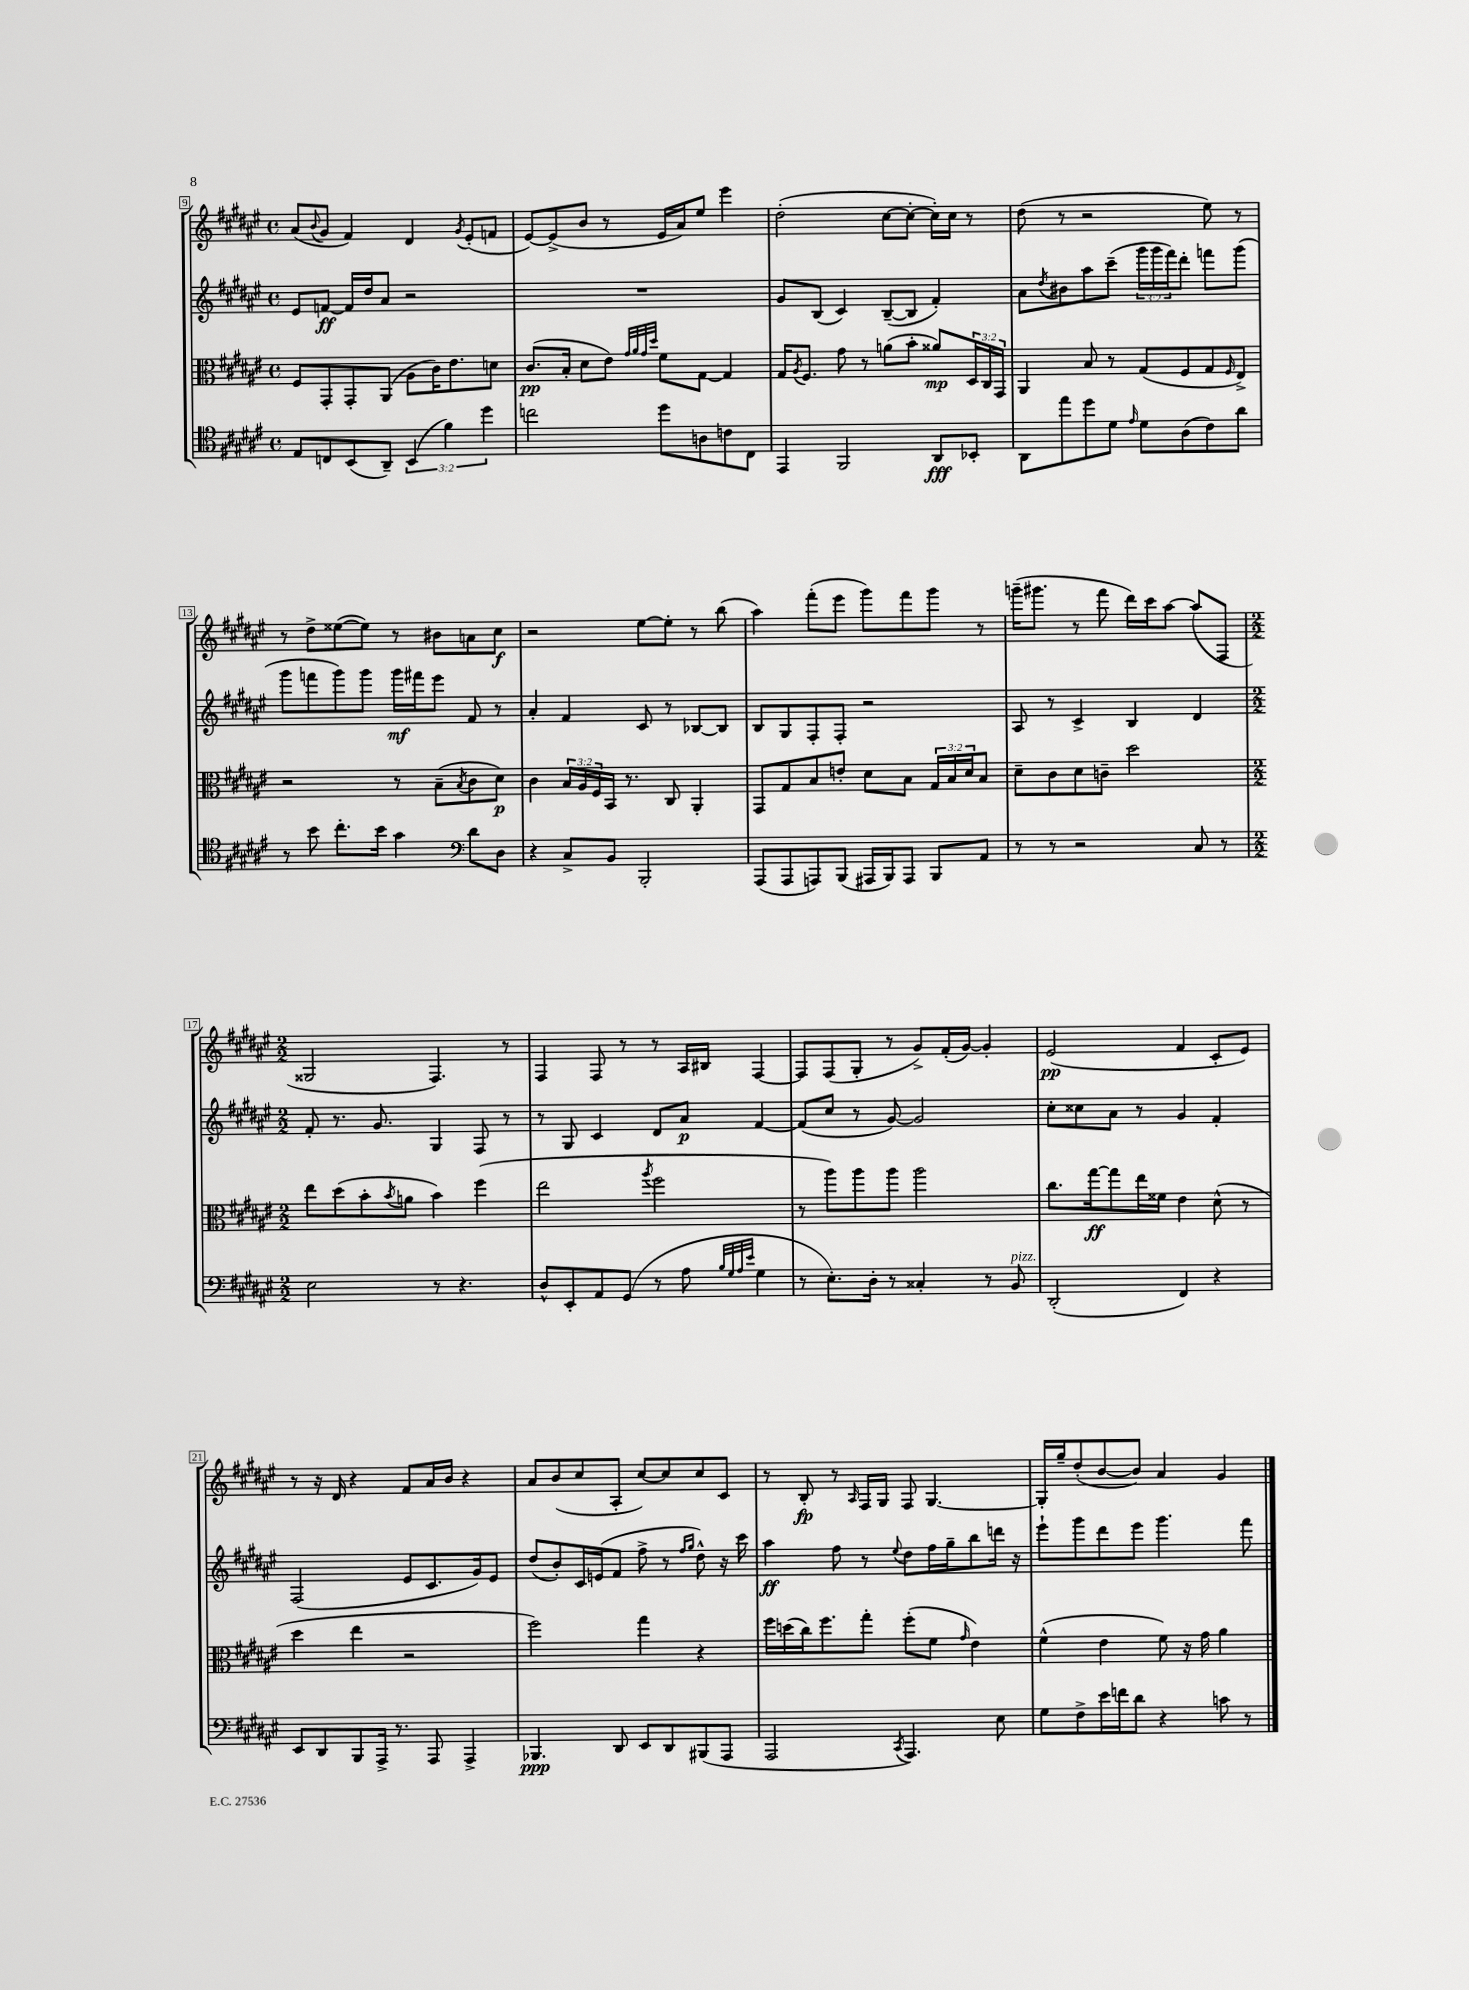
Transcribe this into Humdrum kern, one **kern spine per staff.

**kern	**dynam	**kern	**dynam	**kern	**dynam	**kern	**dynam
*part4	*part4	*part3	*part3	*part2	*part2	*part1	*part1
*staff4	*staff4	*staff3	*staff3	*staff2	*staff2	*staff1	*staff1
*clefC4	*	*clefC3	*	*clefG2	*	*clefG2	*
*k[f#c#g#d#a#e#]	*	*k[f#c#g#d#a#e#]	*	*k[f#c#g#d#a#e#]	*	*k[f#c#g#d#a#e#]	*
*M4/4	*	*M4/4	*	*M4/4	*	*M4/4	*
*met(c)	*	*met(c)	*	*met(c)	*	*met(c)	*
=9	=9	=9	=9	=9	=9	=9	=9
8E#/L	.	8F#/L	.	8e#/L	.	(8a#/L	.
.	.	.	.	.	.	8qqb/	.
8Cn/	.	8GG#'/	.	[8fn/J	ff	8g#/J	.
(8BB/	.	8GG#'/	.	16f/LL]	.	4f#/)	.
.	.	.	.	16dd#/J	.	.	.
8AA#~/J)	.	(8AA#/J	.	8a#/J	.	.	.
(6BB/	.	8A#\L	.	2r	.	4d#/	.
.	.	16c#\K)	.	.	.	.	.
6f#\)	.	.	.	.	.	.	.
.	.	8.e#\	.	.	.	.	.
.	.	.	.	.	.	8qg#/	.
.	.	.	.	.	.	(8e#'/L	.
6dd#\	.	.	.	.	.	.	.
.	.	8dn\J	.	.	.	8fn/J	.
=10	=10	=10	=10	=10	=10	=10	=10
2ccn\	.	(8.c#/L	pp	1r	.	[8e#/L)	.
.	.	.	.	.	.	(8e#^/]	.
.	.	16B'/Jk	.	.	.	.	.
.	.	8d#\L	.	.	.	8b/J	.
.	.	8e#\J)	.	.	.	8r	.
.	.	32qqg#/LLL	.	.	.	.	.
.	.	32qqa#/	.	.	.	.	.
.	.	32qqg#/	.	.	.	.	.
.	.	32qqdd#/JJJ	.	.	.	.	.
8dd#\L	.	8f#\L	.	.	.	16e#/LL	.
.	.	.	.	.	.	16a#/J)	.
8An\	.	[8G#\J	.	.	.	8ee#/J	.
8cn\	.	4G#/]	.	.	.	4eee#\	.
8C#\J	.	.	.	.	.	.	.
=11	=11	=11	=11	=11	=11	=11	=11
4EE#/	.	16G#/KL	.	8g#/L	.	(2dd#'\	.
.	.	8qA#/	.	.	.	.	.
.	.	8.F#/J	.	.	.	.	.
.	.	.	.	(8B/J	.	.	.
2FF#/	.	8g#\	.	4c#/)	.	.	.
.	.	8r	.	.	.	.	.
.	.	(8an\L	.	([8B~/L	.	[8cc#\L	.
.	.	8b'\J	.	8B/J]	.	8cc#'\J_	.
8AA#/L	fff	8a##X/L)	mp	4f#'/)	.	16cc#'\LL])	.
.	.	.	.	.	.	16cc#\JJ	.
8BB-X'/J	.	24D#/L	.	.	.	8r	.
.	.	24C#/	.	.	.	.	.
.	.	24GG#/JJ	.	.	.	.	.
=12	=12	=12	=12	=12	=12	=12	=12
8AA#\L	.	4AA#/	.	8a#\L	.	(8dd#\	.
.	.	.	.	8qdd#/	.	.	.
8ee#\	.	.	.	8b#X\	.	8r	.
8dd#\	.	8B/	.	8aa#\	.	2r	.
8d#\J	.	8r	.	(8ccc#~\J	.	.	.
16qqe#/	.	.	.	.	.	.	.
8d#\L	.	(8G#/L	.	24ggg#\LL	.	.	.
.	.	.	.	24ggg#\	.	.	.
.	.	.	.	24fff#\J)	.	.	.
(8A#\	.	8F#/	.	8ddd#'\J	.	.	.
8c#\)	.	8G#/	.	8fffn\L	.	8ee#\)	.
.	.	16qqF#/	.	.	.	.	.
8a#\J	.	8E#^/J)	.	(8ggg#\J	.	8r	.
!!LO:LB:g=z
=13	=13	=13	=13	=13	=13	=13	=13
8r	.	2r	.	8ggg#\L	.	8r	.
8b\	.	.	.	8fffn\	.	8dd#^\L	.
8.cc#'\L	.	.	.	8ggg#\)	.	([8ee##X\	.
.	.	.	.	8ggg#\J	.	8ee##\J])	.
16b\Jk	.	.	.	.	.	.	.
4g#\	.	8r	.	16ggg#\LL	mf	8r	.
.	.	.	.	16fff#X\J	.	.	.
.	.	(8B~\L	.	8eee#\J	.	8b#X\L	.
*clefF4	*	*	*	*	*	*	*
.	.	8qB/	.	.	.	.	.
8d#\L	.	8c#\	.	8f#/	.	8an\	.
8D#\J	.	8d#\J)	p	8r	.	8cc#\J	f
=14	=14	=14	=14	=14	=14	=14	=14
4r	.	4c#\	.	4a#'/	.	2r	.
8C#^/L	.	24B/LL	.	4f#/	.	.	.
.	.	24A#/	.	.	.	.	.
.	.	24F#/	.	.	.	.	.
8BB/J	.	16BB/JJ	.	.	.	.	.
.	.	8.r	.	.	.	.	.
2BBB'/	.	.	.	8c#/	.	[8ee#\L	.
.	.	8C#/	.	8r	.	8ee#'\J]	.
.	.	4AA#'/	.	[8B-X/L	.	8r	.
.	.	.	.	8B-/J]	.	(8bb\	.
=15	=15	=15	=15	=15	=15	=15	=15
(8AAA#/L	.	8GG#/L	.	8B/L	.	4aa#\)	.
8AAA#/	.	8G#/	.	8G#/	.	.	.
8AAAn/)	.	8B/	.	8F#'/	.	(8fff#'\L	.
(8BBB/J	.	8en'/J	.	8F#'/J	.	8eee#\J	.
16AAA#X/LL	.	8d#\L	.	2r	.	8ggg#\L)	.
16BBB/J)	.	.	.	.	.	.	.
8AAA#/J	.	8B\J	.	.	.	8fff#\	.
8BBB/L	.	24G#/LL	.	.	.	8ggg#\J	.
.	.	24B/	.	.	.	.	.
.	.	24d#/J	.	.	.	.	.
8AA#/J	.	8B/J	.	.	.	8r	.
=16	=16	=16	=16	=16	=16	=16	=16
8r	.	8d#~\L	.	8A#/	.	(16gggn~\KL	.
.	.	.	.	.	.	8.ggg#X\J	.
8r	.	8c#\	.	8r	.	.	.
2r	.	8d#\	.	4c#^/	.	8r	.
.	.	8cn~\J	.	.	.	8fff#\	.
.	.	2dd#\	.	4B/	.	16ddd#\LL)	.
.	.	.	.	.	.	16ccc#\J	.
.	.	.	.	.	.	[8aa#\J	.
8C#/	.	.	.	4d#/	.	(8aa#/L]	.
8r	.	.	.	.	.	8F#/J	.
!!LO:LB:g=z
=17	=17	=17	=17	=17	=17	=17	=17
*M2/2	*	*M2/2	*	*M2/2	*	*M2/2	*
2E#\	.	8ee#\L	.	8f#'/	.	2G##X/	.
.	.	(8dd#\	.	8.r	.	.	.
.	.	8b'\	.	.	.	.	.
.	.	.	.	8.g#/	.	.	.
.	.	8qb/	.	.	.	.	.
.	.	8an\J	.	.	.	.	.
8r	.	4b\)	.	4G#/	.	4.F#/)	.
4.r	.	.	.	.	.	.	.
.	.	(4ff#\	.	8F#/	.	.	.
.	.	.	.	8r	.	8r	.
=18	=18	=18	=18	=18	=18	=18	=18
8D#^^/L	.	2ee#\	.	8r	.	4F#/	.
8EE#'/	.	.	.	8G#/	.	.	.
8AA#/	.	.	.	4c#/	.	8F#/	.
(8GG#/J	.	.	.	.	.	8r	.
.	.	8qaa#/	.	.	.	.	.
8r	.	2ff#\	.	8d#/L	.	8r	.
8A#\	.	.	.	8a#/J	p	16A#/LL	.
.	.	.	.	.	.	16B#X/JJ	.
32qqB/LLL	.	.	.	.	.	.	.
32qqG#/	.	.	.	.	.	.	.
32qqA#/	.	.	.	.	.	.	.
32qqe#/JJJ	.	.	.	.	.	.	.
4G#\	.	.	.	[4f#/	.	[4F#/	.
=19	=19	=19	=19	=19	=19	=19	=19
8r	.	8r	.	(8f#/L]	.	8F#/L]	.
8.E#'\L)	.	8aa#\L)	.	8cc#/J	.	(8F#/	.
.	.	8aa#\	.	8r	.	8G#'/J	.
16D#'\Jk	.	.	.	.	.	.	.
8r	.	8aa#\J	.	[8g#/)	.	8r	.
4C##X'/	.	2aa#\	.	2g#/]	.	8g#^/L)	.
.	.	.	.	.	.	(16f#'/L	.
.	.	.	.	.	.	[16g#/JJ)	.
8r	.	.	.	.	.	4g#'/]	.
!LO:TX:a:i:t=pizz.	!	!	!	!	!	!	!
8BB/	.	.	.	.	.	.	.
=20	=20	=20	=20	=20	=20	=20	=20
(2DD#'/	.	8.cc#\L	.	8cc#'\L	.	(2e#/	pp
.	.	.	.	8cc##X\	.	.	.
.	.	[16gg#\k	ff	.	.	.	.
.	.	8gg#\]	.	8a#\J	.	.	.
.	.	16ee#\L	.	8r	.	.	.
.	.	16f##X\JJ	.	.	.	.	.
4FF#/)	.	4e#\	.	4g#/	.	4f#/	.
4r	.	(8d#^^\	.	4f#'/	.	8c#'/L	.
.	.	8r	.	.	.	8e#/J)	.
!!LO:LB:g=z
=21	=21	=21	=21	=21	=21	=21	=21
8EE#/L	.	4dd#\	.	(2F#/	.	8r	.
8DD#/	.	.	.	.	.	16r	.
.	.	.	.	.	.	16d#/	.
8BBB/	.	4ee#\	.	.	.	4r	.
16AAA#^/Jk	.	.	.	.	.	.	.
8.r	.	.	.	.	.	.	.
.	.	2r	.	8e#/L	.	8f#/L	.
8AAA#/	.	.	.	8.c#/	.	16a#/L	.
.	.	.	.	.	.	16b/JJ	.
4AAA#^/	.	.	.	.	.	4r	.
.	.	.	.	16g#/k)	.	.	.
.	.	.	.	8e#/J	.	.	.
=22	=22	=22	=22	=22	=22	=22	=22
4.BBB-X/	ppp	2ff#\)	.	(8dd#/L	.	8a#/L	.
.	.	.	.	8b'/)	.	(8b/	.
.	.	.	.	16c#/L	.	8cc#/	.
.	.	.	.	(16en/J	.	.	.
8DD#/	.	.	.	8f#/J	.	8A#'/J	.
8EE#/L	.	4gg#\	.	8ff#^\	.	[8cc#/L)	.
8DD#/	.	.	.	8r	.	8cc#/]	.
.	.	.	.	16qqff#/LL	.	.	.
.	.	.	.	16qqgg#/JJ	.	.	.
(8BBB#X/	.	4r	.	8dd#^^\)	.	8cc#/	.
8AAA#/J	.	.	.	16r	.	8c#/J	.
.	.	.	.	16ccc#\	.	.	.
=23	=23	=23	=23	=23	=23	=23	=23
2AAA#/	.	16ff#\LL	.	4aa#\	ff	8r	.
.	.	(16ddn\	.	.	.	.	.
.	.	16cc#\J)	.	.	.	8B'/	fp
.	.	8.ff#\	.	.	.	.	.
.	.	.	.	8ff#\	.	8r	.
.	.	.	.	.	.	16qqA#/	.
.	.	8gg#'\J	.	8r	.	16F#/LL	.
.	.	.	.	.	.	16G#/JJ	.
8qCC#/	.	.	.	8qqee#/	.	.	.
4.AAA#/)	.	(8ff#'\L	.	8dd#\L	.	8F#/	.
.	.	8f#\J	.	16ff#\L	.	[4.G#/	.
.	.	.	.	16gg#~\J	.	.	.
.	.	16qqg#/	.	.	.	.	.
.	.	4e#\)	.	8bb\	.	.	.
8E#\	.	.	.	16dddn\Jk	.	.	.
.	.	.	.	16r	.	.	.
=24	=24	=24	=24	=24	=24	=24	=24
8G#\L	.	(4f#^^\	.	8eee#`\L	.	16G#'/LL]	.
.	.	.	.	.	.	16gg#~/J	.
8F#^\	.	.	.	8ggg#\	.	(8dd#'/	.
16e#\L	.	4e#\	.	8ddd#\	.	[8b/	.
16fn\J	.	.	.	.	.	.	.
8d#\J	.	.	.	8eee#\J	.	8b/J])	.
4r	.	8f#\)	.	4.ggg#\	.	4a#/	.
.	.	16r	.	.	.	.	.
.	.	16g#\	.	.	.	.	.
8cn\	.	4a#\	.	.	.	4g#/	.
8r	.	.	.	8fff#\	.	.	.
==	==	==	==	==	==	==	==
*-	*-	*-	*-	*-	*-	*-	*-
